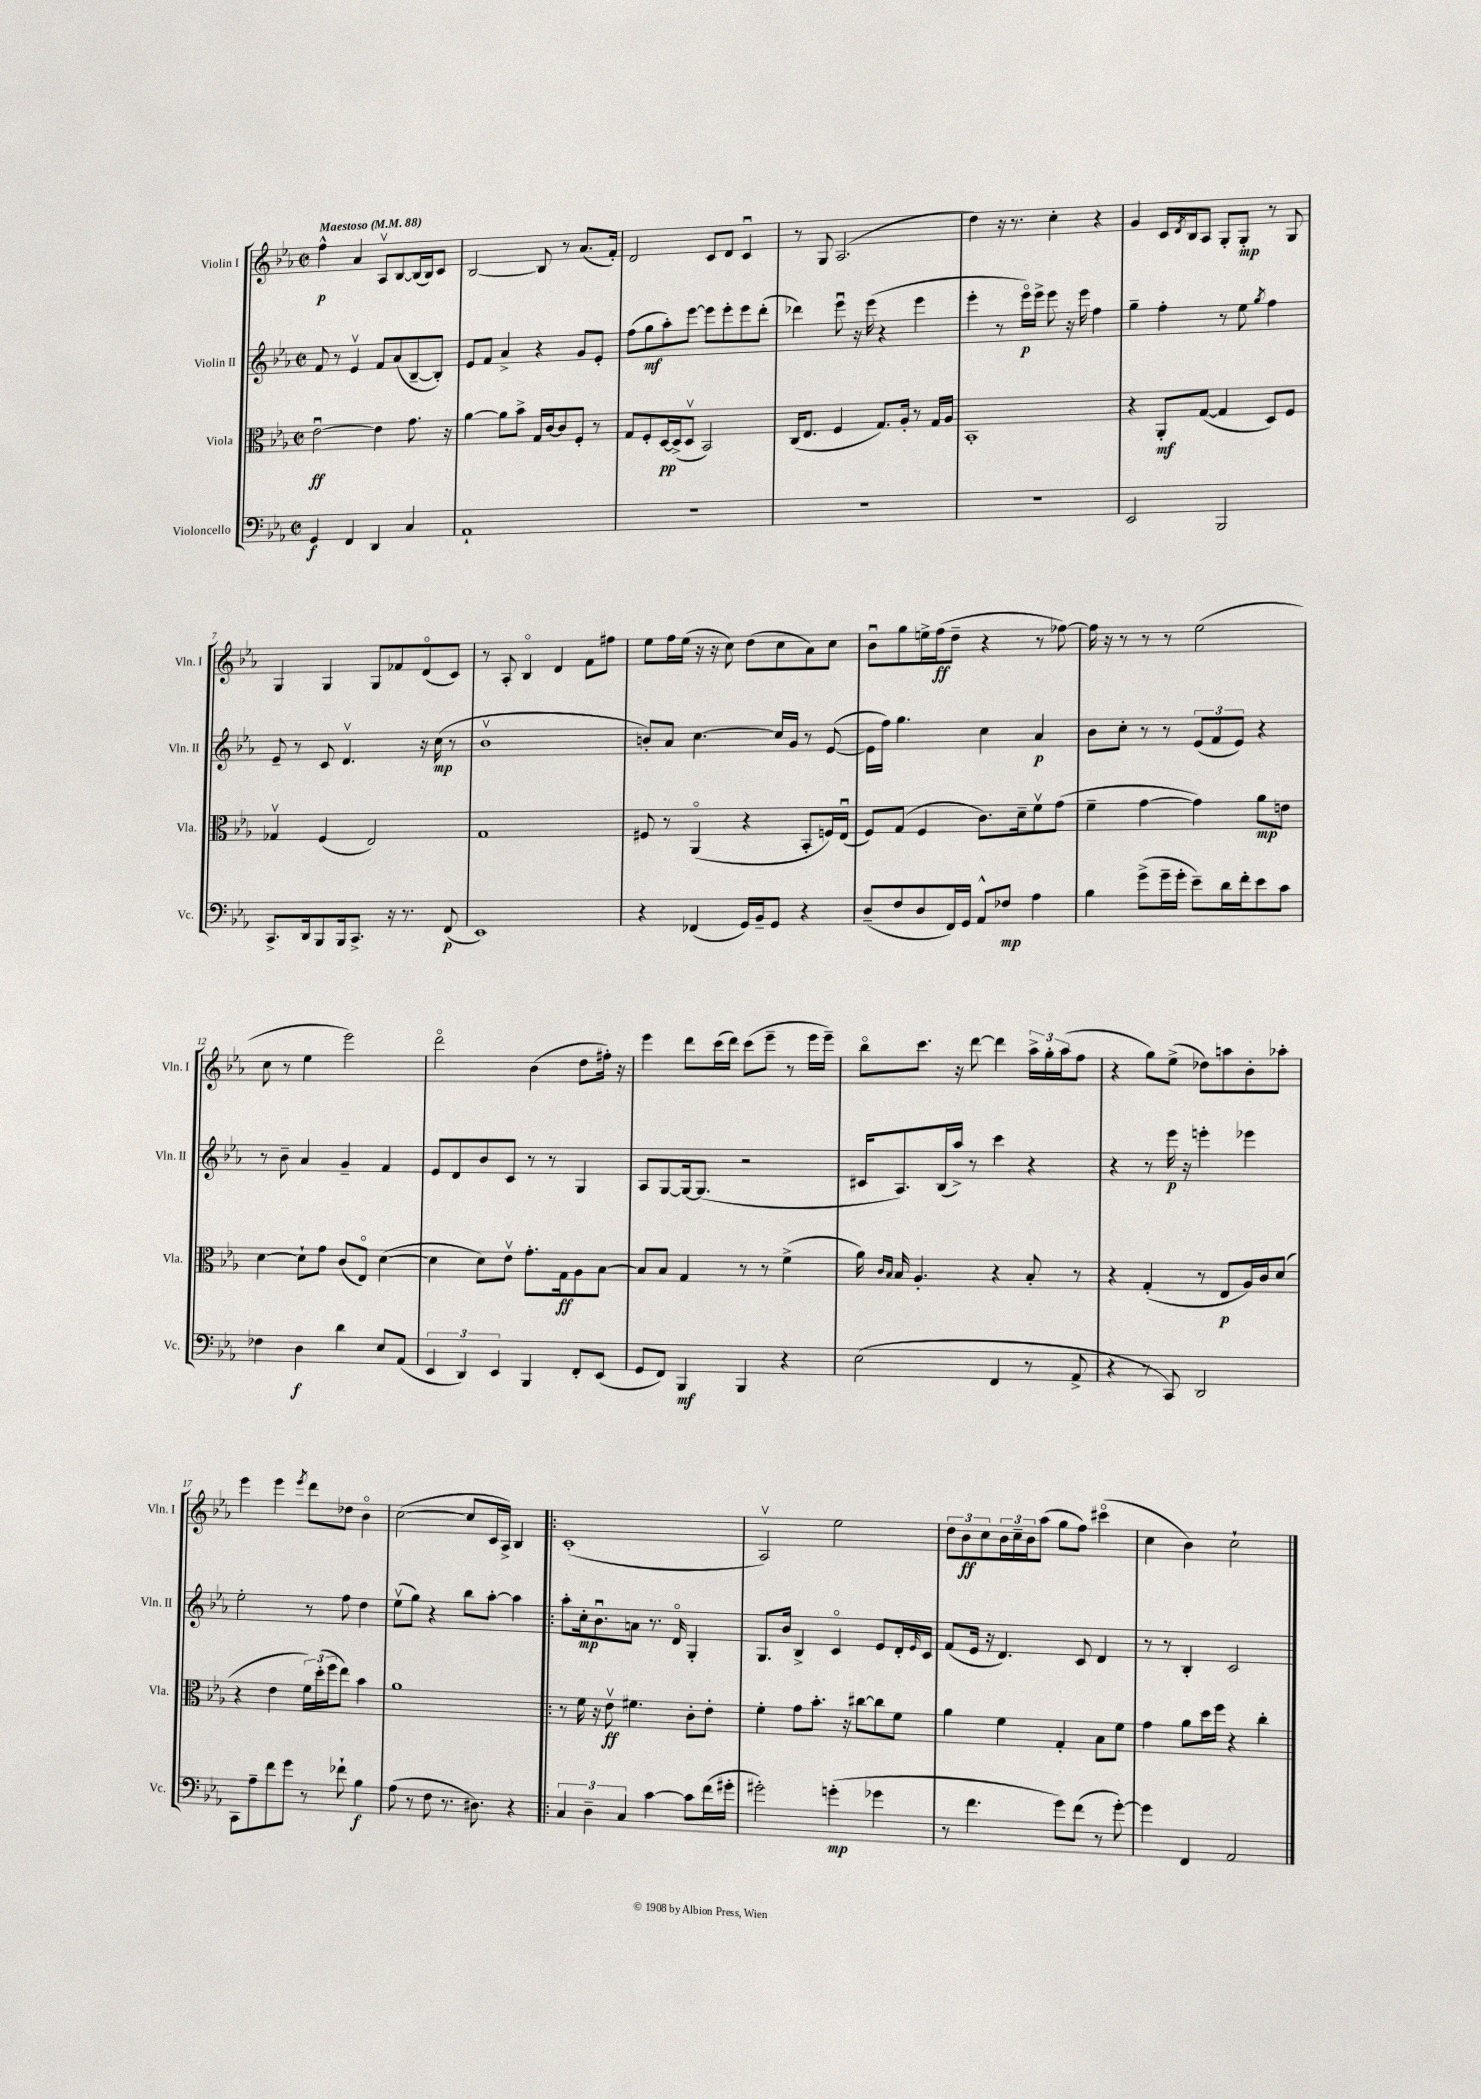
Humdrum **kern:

**kern	**dynam	**kern	**dynam	**kern	**dynam	**kern	**dynam
*part4	*part4	*part3	*part3	*part2	*part2	*part1	*part1
*staff4	*staff4	*staff3	*staff3	*staff2	*staff2	*staff1	*staff1
*I"Violoncello	*	*I"Viola	*	*I"Violin II	*	*I"Violin I	*
*I'Vc.	*	*I'Vla.	*	*I'Vln. II	*	*I'Vln. I	*
*clefF4	*	*clefC3	*	*clefG2	*	*clefG2	*
*k[b-e-a-]	*	*k[b-e-a-]	*	*k[b-e-a-]	*	*k[b-e-a-]	*
*M2/2	*	*M2/2	*	*M2/2	*	*M2/2	*
*met(c|)	*	*met(c|)	*	*met(c|)	*	*met(c|)	*
*MM88	*	*MM88	*	*MM88	*	*MM88	*
=1	=1	=1	=1	=1	=1	=1	=1
!	!	!	!	!	!	!LO:TX:a:B:t=Maestoso	!
4GG/	f	[2e-u\	ff	8f/	.	4ff^^\	p
.	.	.	.	8r	.	.	.
4FF/	.	.	.	4e-v/	.	4a-/	.
4DD/	.	4e-\]	.	8f/L	.	8A-v/L	.
.	.	.	.	(8a-/	.	[8B-/	.
4C/	.	8.g\	.	[8B-~/	.	(16B-/L]	.
.	.	.	.	.	.	16B-/J)	.
.	.	.	.	8B-'/J])	.	8c/J	.
.	.	16r	.	.	.	.	.
=2	=2	=2	=2	=2	=2	=2	=2
1AA-`	.	[4a-\	.	8e-/L	.	[2B-/	.
.	.	.	.	8f/J	.	.	.
.	.	8a-\L]	.	4a-^/	.	.	.
.	.	8b-^\J	.	.	.	.	.
.	.	16G/LL	.	4r	.	8B-/]	.
.	.	[16c/J	.	.	.	.	.
.	.	8c/]	.	.	.	8r	.
.	.	8F'/J	.	8g/L	.	(8.a-/L	.
.	.	8r	.	8e-'/J	.	.	.
.	.	.	.	.	.	16f'/Jk)	.
=3	=3	=3	=3	=3	=3	=3	=3
1r	.	8G/L	.	(8ff\L	.	2d/	.
.	.	8F'/	.	8gg\	mf	.	.
.	.	[16D/L	pp	8aa-'\)	.	.	.
.	.	(16D^/J]	.	.	.	.	.
.	.	8Dv/J	.	[8eee-\J	.	.	.
.	.	2BB-/)	.	8eee-\L]	.	8c/L	.
.	.	.	.	8eee-'\	.	8d/J	.
.	.	.	.	8eee-\	.	4cu/	.
.	.	.	.	(8ddd'\J	.	.	.
=4	=4	=4	=4	=4	=4	=4	=4
1r	.	(16C/KL	.	4ddd-X\)	.	8r	.
.	.	8.E-/J	.	.	.	.	.
.	.	.	.	.	.	8G/	.
.	.	4F/	.	8eee-u\	.	(2.A-/	.
.	.	.	.	16r	.	.	.
.	.	.	.	(16eee-\	.	.	.
.	.	8.G/L)	.	4r	.	.	.
.	.	16A-'/Jk	.	.	.	.	.
.	.	8r	.	4eee-\	.	.	.
.	.	16G/LL	.	.	.	.	.
.	.	16A-/JJ	.	.	.	.	.
=5	=5	=5	=5	=5	=5	=5	=5
1r	.	1BB-'	.	4eee-'\	.	4dd\)	.
.	.	.	.	8r	.	16r	.
.	.	.	.	.	.	8.r	.
.	.	.	.	16eee-\LL)	p	.	.
.	.	.	.	16eee-^\JJ	.	.	.
.	.	.	.	8eee-\	.	4cc'\	.
.	.	.	.	16r	.	.	.
.	.	.	.	16eee-\	.	.	.
.	.	.	.	4ff\	.	4r	.
=6	=6	=6	=6	=6	=6	=6	=6
2EE-/	.	4r	.	4gg~\	.	4g/	.
.	.	8AA-'/L	mf	4ff'\	.	16c/LL	.
.	.	.	.	.	.	8qd/	.
.	.	.	.	.	.	16B-/J	.
.	.	([8G/J	.	.	.	8A-/J	.
2BBB-/	.	4G/]	.	8r	.	8G'/L	.
.	.	.	.	8ee-\	.	8G'/J	mp
.	.	.	.	8qgg/	.	.	.
.	.	8D/L)	.	4ff\	.	8r	.
.	.	8F/J	.	.	.	8G/	.
!!LO:LB:g=z
=7	=7	=7	=7	=7	=7	=7	=7
8.CC^/L	.	4G-Xv/	.	8e-~/	.	4G/	.
.	.	.	.	8r	.	.	.
16DD/k	.	.	.	.	.	.	.
8BBB-/	.	(4F/	.	8c/	.	4G/	.
16BBB-/k	.	.	.	4.dv/	.	.	.
8.CC^/J	.	.	.	.	.	.	.
.	.	2E-/)	.	.	.	8G/L	.
16r	.	.	.	.	.	8f-X/	.
8.r	.	.	.	.	.	.	.
.	.	.	.	16r	.	(8d/	.
.	.	.	.	(16cc\	mp	.	.
(8FF/	p	.	.	8r	.	8c/J)	.
=8	=8	=8	=8	=8	=8	=8	=8
1EE-)	.	1G	.	1b-v	.	8r	.
.	.	.	.	.	.	8A-'/	.
.	.	.	.	.	.	4B-/	.
.	.	.	.	.	.	4d/	.
.	.	.	.	.	.	8f\L	.
.	.	.	.	.	.	8ff#X\J	.
=9	=9	=9	=9	=9	=9	=9	=9
4r	.	8F#X/	.	8bn'/L)	.	8ee-\L	.
.	.	8r	.	8a-/J	.	16ff\L	.
.	.	.	.	.	.	(16ee-\JJ	.
(4FF-X/	.	(4AA-/	.	[4.cc\	.	16r	.
.	.	.	.	.	.	16r	.
.	.	.	.	.	.	8cc\)	.
16GG/LL)	.	4r	.	.	.	(8dd\L	.
16BB-~/J	.	.	.	.	.	.	.
8GG/J	.	.	.	16cc/LL]	.	8cc\	.
.	.	.	.	16g/JJ	.	.	.
4r	.	8BB-'/L	.	8r	.	8a-\)	.
.	.	16Fn/L)	.	([8e-/	.	8cc\J	.
.	.	(16E-u/JJ	.	.	.	.	.
=10	=10	=10	=10	=10	=10	=10	=10
(8D~/L	.	8F/L)	.	16e-\LL]	.	8b-u\L	.
.	.	.	.	16ff\JJ)	.	.	.
8F/	.	(8G/J	.	4.gg\	.	8gg\	.
8D/	.	4F/	.	.	.	16een^\L	.
.	.	.	.	.	.	(16ff\J	ff
16FF/L)	.	.	.	.	.	8dd~\J	.
16GG/JJ	.	.	.	.	.	.	.
8AA-^^/L	.	8.c\L)	.	4cc\	.	4r	.
8F-X/J	mp	.	.	.	.	.	.
.	.	16d~\k	.	.	.	.	.
4A-\	.	8fv\	.	4a-/	p	8r	.
.	.	(8g\J	.	.	.	[8ff-X\)	.
=11	=11	=11	=11	=11	=11	=11	=11
4B-\	.	4f~\	.	8b-\L	.	16ff-\]	.
.	.	.	.	.	.	16r	.
.	.	.	.	8cc'\J	.	8r	.
(8g^\L	.	[4g\	.	8r	.	8r	.
16g~\L	.	.	.	8r	.	8r	.
16g'\JJ	.	.	.	.	.	.	.
8e-~\L)	.	4g\])	.	(12e-/L	.	(2ee-\	.
.	.	.	.	12f/	.	.	.
16d\L	.	.	.	.	.	.	.
.	.	.	.	12e-/J)	.	.	.
16f'\J	.	.	.	.	.	.	.
8e-\	.	8a-\L	mp	4r	.	.	.
8c\J	.	8en\J	.	.	.	.	.
!!LO:LB:g=z
=12	=12	=12	=12	=12	=12	=12	=12
4F-X\	.	[4d\	.	8r	.	8cc\	.
.	.	.	.	8b-~\	.	8r	.
4D\	f	8d`\L]	.	4a-/	.	4ee-\	.
.	.	8g\J	.	.	.	.	.
4d\	.	(8c/L	.	4g~/	.	2eee-\)	.
.	.	8E-/J)	.	.	.	.	.
8E-/L	.	([4d\	.	4f/	.	.	.
(8AA-/J	.	.	.	.	.	.	.
=13	=13	=13	=13	=13	=13	=13	=13
6EE-/	.	4d\]	.	8e-/L	.	2ddd\	.
.	.	.	.	8d/	.	.	.
6DD/)	.	.	.	.	.	.	.
.	.	8d\L)	.	8b-/	.	.	.
6EE-/	.	.	.	.	.	.	.
.	.	8e-v\J	.	8c/J	.	.	.
4BBB-/	.	8.g'\L	.	8r	.	(4b-\	.
.	.	.	.	8r	.	.	.
.	.	16G\k	ff	.	.	.	.
8FF'/L	.	8A-\	.	4G/	.	8dd\L	.
(8EE-/J	.	[8B-\J	.	.	.	16ff#X'\Jk)	.
.	.	.	.	.	.	16r	.
=14	=14	=14	=14	=14	=14	=14	=14
8GG/L	.	8B-/L]	.	8A-/L	.	4eee-\	.
8FF/J)	.	8B-/J	.	[8G/	.	.	.
4BBB-/	mf	4G/	.	16G/k_	.	8ddd\L	.
.	.	.	.	(8.G/J]	.	.	.
.	.	.	.	.	.	(16ccc\L	.
.	.	.	.	.	.	16ddd\JJ)	.
4BBB-/	.	8r	.	2r	.	(8ccc\L	.
.	.	8r	.	.	.	8eee-~\J	.
4r	.	(4f^\	.	.	.	8r	.
.	.	.	.	.	.	16eee-\LL	.
.	.	.	.	.	.	16eee-~\JJ)	.
=15	=15	=15	=15	=15	=15	=15	=15
(2E-\	.	16a-\)	.	16c#X/KL	.	8bb-\L	.
.	.	16qqc/LL	.	.	.	.	.
.	.	16qqB-/JJ	.	.	.	.	.
.	.	16B-/	.	8.A-/)	.	.	.
.	.	4.A-'/	.	.	.	8.ccc\J	.
.	.	.	.	(16B-/L	.	.	.
.	.	.	.	16aa-^/JJ)	.	16r	.
.	.	.	.	8r	.	[8ddd\	.
4FF/	.	4r	.	4ccc\	.	4ddd\]	.
8r	.	8B-'/	.	4r	.	24aa-^\LL	.
.	.	.	.	.	.	24gg'\	.
.	.	.	.	.	.	(24aa-\J	.
8AA-^/	.	8r	.	.	.	8ff\J	.
=16	=16	=16	=16	=16	=16	=16	=16
4r	.	4r	.	4r	.	4r	.
8r	.	(4G'/	.	8r	.	8gg\L)	.
8CC/)	.	.	.	16eee-\	p	(8ee-^\J	.
.	.	.	.	16r	.	.	.
2DD/	.	8r	.	4eeen'\	.	8dd-X\L)	.
.	.	8E-/L	p	.	.	8aan\	.
.	.	16A-/L)	.	4eee-X\	.	8b-'\	.
.	.	16c/J	.	.	.	.	.
.	.	(8d/J	.	.	.	8aa-X'\J	.
!!LO:LB:g=z
=17	=17	=17	=17	=17	=17	=17	=17
8CC\L	.	4r	.	2ee-'\	.	4eee-\	.
8A-~\	.	.	.	.	.	.	.
8f\	.	4e-\	.	.	.	4eee-\	.
8g\J	.	.	.	.	.	.	.
.	.	.	.	.	.	8qeee-/	.
8r	.	24f\LL)	.	8r	.	8ddd\L	.
.	.	(24dd'\	.	.	.	.	.
.	.	24ff\J	.	.	.	.	.
8f-X`\	.	8ee-\J)	.	8ff\	.	8dd-X\J	.
4B-\	f	4b-\	.	4dd\	.	4b-\	.
=18	=18	=18	=18	=18	=18	=18	=18
(8A-\	.	1a-	.	(8ee-v\L	.	([2cc\	.
8r	.	.	.	8gg\J)	.	.	.
8F\	.	.	.	4r	.	.	.
8.r	.	.	.	.	.	.	.
.	.	.	.	8bb-\L	.	8cc/L]	.
8.D#X\)	.	.	.	.	.	.	.
.	.	.	.	[8aa-'\J	.	16c/L	.
.	.	.	.	.	.	16A-^/JJ)	.
4r	.	.	.	4aa-\]	.	4B-/	.
=19!|:	=19!|:	=19!|:	=19!|:	=19!|:	=19!|:	=19!|:	=19!|:
6C/	.	8r	.	8aa-'\L	.	(1c'	.
.	.	16f\	.	16cc'\k	mp	.	.
6D~\	.	.	.	.	.	.	.
.	.	16r	.	8.b-u\	.	.	.
.	.	8e-v\	ff	.	.	.	.
6C/	.	.	.	.	.	.	.
.	.	4.f#X\	.	8an\J	.	.	.
[4c\	.	.	.	8.r	.	.	.
.	.	.	.	16d/	.	.	.
8c\L]	.	8c'\L	.	4G'/	.	.	.
(16f\L	.	8e-'\J	.	.	.	.	.
16g#X'\JJ	.	.	.	.	.	.	.
=20	=20	=20	=20	=20	=20	=20	=20
2g#X'\)	.	4f'\	.	8.G/L	.	2A-v/)	.
.	.	.	.	16b-/Jk	.	.	.
.	.	8g\L	.	4B-^/	.	.	.
.	.	8.b-'\J	.	.	.	.	.
(4gn'\	mp	.	.	4c/	.	2ee-\	.
.	.	16r	.	.	.	.	.
.	.	[8cc#X\L	.	.	.	.	.
4g-X\	.	8cc#\]	.	8e-/L	.	.	.
.	.	8f\J	.	16d'/L	.	.	.
.	.	.	.	16qqe-/	.	.	.
.	.	.	.	16c/JJ	.	.	.
=21	=21	=21	=21	=21	=21	=21	=21
8r	.	4a-\	.	(8f/L	.	12dd\L	.
.	.	.	.	.	.	12b-\	ff
4.f\	.	.	.	16e-/Jk	.	.	.
.	.	.	.	.	.	12cc\	.
.	.	.	.	16r	.	.	.
.	.	4f\	.	4.d/)	.	24b-\L	.
.	.	.	.	.	.	24cc~\	.
.	.	.	.	.	.	24b-\J	.
.	.	.	.	.	.	(8aa-\J	.
8g\L)	.	4G'/	.	.	.	8gg\L	.
(8f\J	.	.	.	8c/	.	8ff\J)	.
8r	.	8B-\L	.	4d/	.	(4ccc#X\	.
[8g'\)	.	8f\J	.	.	.	.	.
=22	=22	=22	=22	=22	=22	=22	=22
4g\]	.	4g\	.	8r	.	4cc\	.
.	.	.	.	8r	.	.	.
4FF/	.	8a-\L	.	4B-'/	.	4b-\)	.
.	.	16dd\L	.	.	.	.	.
.	.	16ff\JJ	.	.	.	.	.
2AA-/	.	4r	.	2c/	.	2cc`\	.
.	.	4cc'\	.	.	.	.	.
==	==	==	==	==	==	==	==
*-	*-	*-	*-	*-	*-	*-	*-
